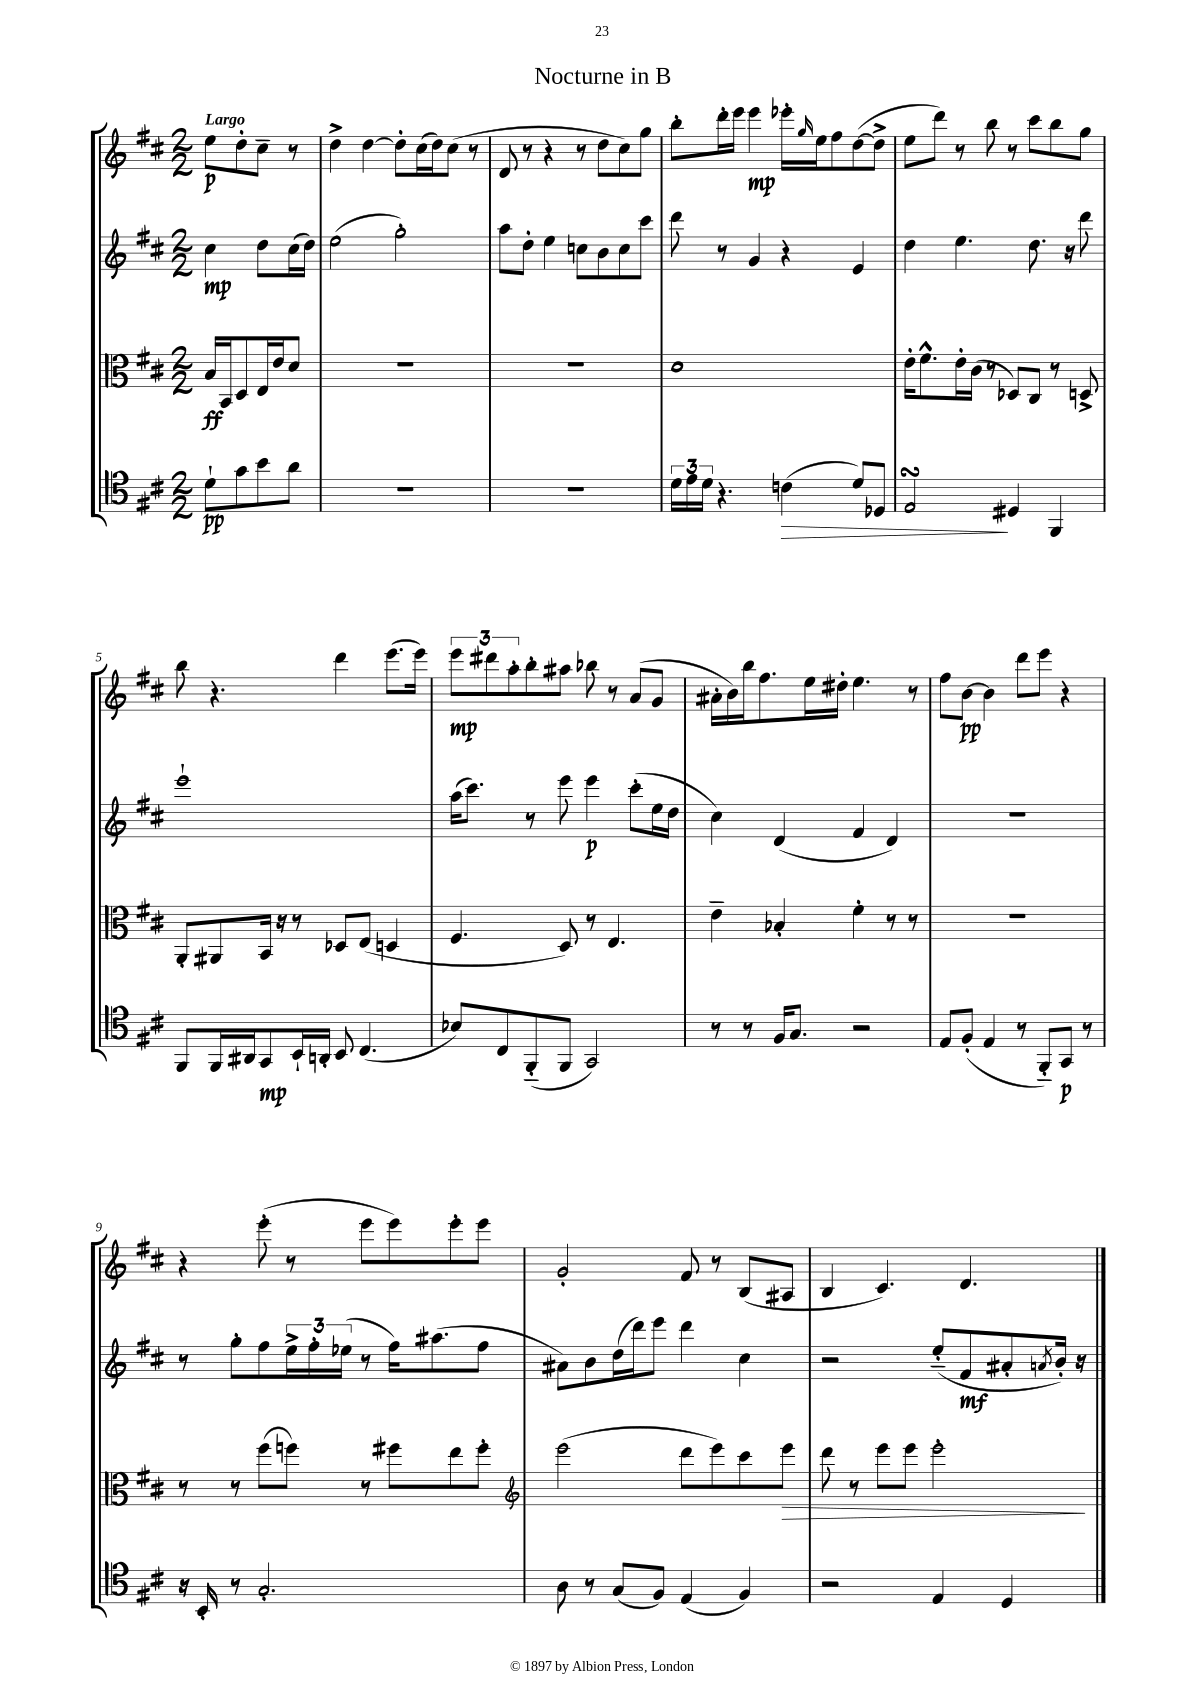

**kern	**dynam	**kern	**dynam	**kern	**dynam	**kern	**dynam
*part4	*part4	*part3	*part3	*part2	*part2	*part1	*part1
*staff4	*staff4	*staff3	*staff3	*staff2	*staff2	*staff1	*staff1
*clefC4	*	*clefC3	*	*clefG2	*	*clefG2	*
*k[f#c#]	*	*k[f#c#]	*	*k[f#c#]	*	*k[f#c#]	*
*M2/2	*	*M2/2	*	*M2/2	*	*M2/2	*
=	=	=	=	=	=	=	=
!	!	!	!	!	!	!LO:TX:a:B:t=Largo	!
8d`\L	pp	16B/LL	ff	4cc#\	mp	8ee\L	p
.	.	16BB/J	.	.	.	.	.
8g\	.	8D/	.	.	.	8dd'\	.
8b\	.	16E/L	.	8dd\L	.	8cc#~\J	.
.	.	16e/J	.	.	.	.	.
8a\J	.	8d/J	.	(16cc#\L	.	8r	.
.	.	.	.	16dd\JJ)	.	.	.
=1	=1	=1	=1	=1	=1	=1	=1
1r	.	1r	.	(2ee\	.	4dd^\	.
.	.	.	.	.	.	[4dd\	.
.	.	.	.	2gg'\)	.	8dd'\L]	.
.	.	.	.	.	.	(16cc#\L	.
.	.	.	.	.	.	16dd\J)	.
.	.	.	.	.	.	(8cc#\J	.
.	.	.	.	.	.	8r	.
=2	=2	=2	=2	=2	=2	=2	=2
1r	.	1r	.	8aa\L	.	8d/	.
.	.	.	.	8dd'\J	.	8r	.
.	.	.	.	4ee\	.	4r	.
.	.	.	.	8ccn\L	.	8r	.
.	.	.	.	8b\	.	8dd\L	.
.	.	.	.	8cc\	.	8cc#\)	.
.	.	.	.	8ccc#\J	.	8gg\J	.
=3	=3	=3	=3	=3	=3	=3	=3
24d\LL	.	1d	.	8ddd\	.	8bb'\L	.
24e\	.	.	.	.	.	.	.
24d\JJ	.	.	.	.	.	.	.
4.r	.	.	.	8r	.	16ddd'\L	.
.	.	.	.	.	.	16eee\JJ	.
.	.	.	.	4g/	.	4eee\	mp
!	!LO:HP:b	!	!	!	!	!	!
(4cn\	>	.	.	4r	.	16eee-X'\LL	.
.	.	.	.	.	.	16qqgg/	.
.	.	.	.	.	.	16ee\J	.
.	.	.	.	.	.	8ff#\	.
8d/L)	.	.	.	4e/	.	([8dd\	.
8D-X/J	.	.	.	.	.	8dd^\J]	.
=4	=4	=4	=4	=4	=4	=4	=4
2EsSSS/	.	16e'\KL	.	4dd\	.	8ee\L	.
.	.	8.f#^^\	.	.	.	.	.
.	.	.	.	.	.	8ddd\J)	.
.	.	16e'\L	.	4.ee\	.	8r	.
.	.	(16c#\JJ	.	.	.	.	.
.	.	8r	.	.	.	8bb\	.
4D#X/	]	8D-X/L)	.	.	.	8r	.
.	.	8C#/J	.	8.dd\	.	8ccc#\L	.
4FF#/	.	8r	.	.	.	8bb\	.
.	.	.	.	16r	.	.	.
.	.	8Dn^/	.	8ddd\	.	8gg\J	.
!!LO:LB:g=z
=5	=5	=5	=5	=5	=5	=5	=5
8FF#/L	.	8AA'/L	.	1eee`	.	8bb\	.
16FF#/L	.	8AA#X/	.	.	.	4.r	.
16AA#X/J	.	.	.	.	.	.	.
8GG/	mp	16BB/Jk	.	.	.	.	.
.	.	16r	.	.	.	.	.
16BB`/L	.	8r	.	.	.	.	.
16AAn'/JJ	.	.	.	.	.	.	.
8BB/	.	8D-X/L	.	.	.	4ddd\	.
(4.C#/	.	(8E/J	.	.	.	.	.
.	.	4Dn/	.	.	.	(8.eee\L	.
.	.	.	.	.	.	16eee\Jk)	.
=6	=6	=6	=6	=6	=6	=6	=6
8B-X/L)	.	4.F#/	.	(16aa\KL	.	12eee\L	mp
.	.	.	.	8.ccc#\J)	.	.	.
.	.	.	.	.	.	12ddd#X\	.
8C#/	.	.	.	.	.	.	.
.	.	.	.	.	.	12aa'\	.
(8FF#/	.	.	.	8r	.	8bb'\	.
8FF#/J	.	8D/)	.	8eee\	.	8aa#X\J	.
2GG/)	.	8r	.	4eee\	p	8bb-X\	.
.	.	4.E/	.	.	.	8r	.
.	.	.	.	(8ccc#'\L	.	(8a/L	.
.	.	.	.	16ee\L	.	8g/J	.
.	.	.	.	16dd\JJ	.	.	.
=7	=7	=7	=7	=7	=7	=7	=7
8r	.	4e~\	.	4cc#\)	.	16a#X'\LL	.
.	.	.	.	.	.	16b\)	.
8r	.	.	.	.	.	16bb\J	.
.	.	.	.	.	.	8.ff#\	.
16F#/KL	.	4B-X'/	.	(4d/	.	.	.
8.G/J	.	.	.	.	.	.	.
.	.	.	.	.	.	16ee\L	.
.	.	.	.	.	.	16dd#X'\JJ	.
2r	.	4f#'\	.	4f#/	.	4.ee\	.
.	.	8r	.	4d/)	.	.	.
.	.	8r	.	.	.	8r	.
=8	=8	=8	=8	=8	=8	=8	=8
8E/L	.	1r	.	1r	.	8ff#\L	.
(8F#'/J	.	.	.	.	.	[8b\J	pp
4E/	.	.	.	.	.	4b\]	.
8r	.	.	.	.	.	8ddd\L	.
8FF#/L)	.	.	.	.	.	8eee\J	.
8GG/J	p	.	.	.	.	4r	.
8r	.	.	.	.	.	.	.
!!LO:LB:g=z
=9	=9	=9	=9	=9	=9	=9	=9
16r	.	8r	.	8r	.	4r	.
16BB'/	.	.	.	.	.	.	.
8r	.	8r	.	8gg'\L	.	.	.
2.G'/	.	(8ff#\L	.	8ff#\	.	(8eee'\	.
.	.	8ffn\J)	.	24ee^\L	.	8r	.
.	.	.	.	24ff#'\	.	.	.
.	.	.	.	(24ee-X\JJ	.	.	.
.	.	8r	.	8r	.	8eee\L	.
.	.	8ff#X\L	.	16ff#\KL)	.	8eee\)	.
.	.	.	.	(8.aa#X\	.	.	.
.	.	8ee\	.	.	.	8eee'\	.
.	.	8ff#'\J	.	8ff#\J	.	8eee\J	.
=10	=10	=10	=10	=10	=10	=10	=10
*	*	*clefG2	*	*	*	*	*
8A\	.	(2eee\	.	8a#X\L)	.	2g'/	.
8r	.	.	.	8b\	.	.	.
(8G/L	.	.	.	(16dd\L	.	.	.
.	.	.	.	16ddd\J)	.	.	.
8F#/J)	.	.	.	8eee\J	.	.	.
(4E/	.	8ddd\L	.	4ddd\	.	8f#/	.
.	.	8eee\)	.	.	.	8r	.
4F#/)	.	8ccc#\	.	4cc#\	.	(8B/L	.
!	!	!	!LO:HP:b	!	!	!	!
.	.	8eee\J	>	.	.	8A#X/J	.
=11	=11	=11	=11	=11	=11	=11	=11
2r	.	8ddd\	.	2r	.	4B/	.
.	.	8r	.	.	.	.	.
.	.	8eee\L	.	.	.	4.c#/)	.
.	.	8eee\J	.	.	.	.	.
4E/	.	2eee'\	.	(8ee/L	.	.	.
.	.	.	.	8f#/	mf	4.d/	.
4D/	.	.	.	8a#X'/	.	.	.
.	.	.	.	8qan/	.	.	.
.	.	.	.	16b'/Jk)	.	.	.
.	.	.	.	16r	.	.	.
.	.	.	]	.	.	.	.
==	==	==	==	==	==	==	==
*-	*-	*-	*-	*-	*-	*-	*-
